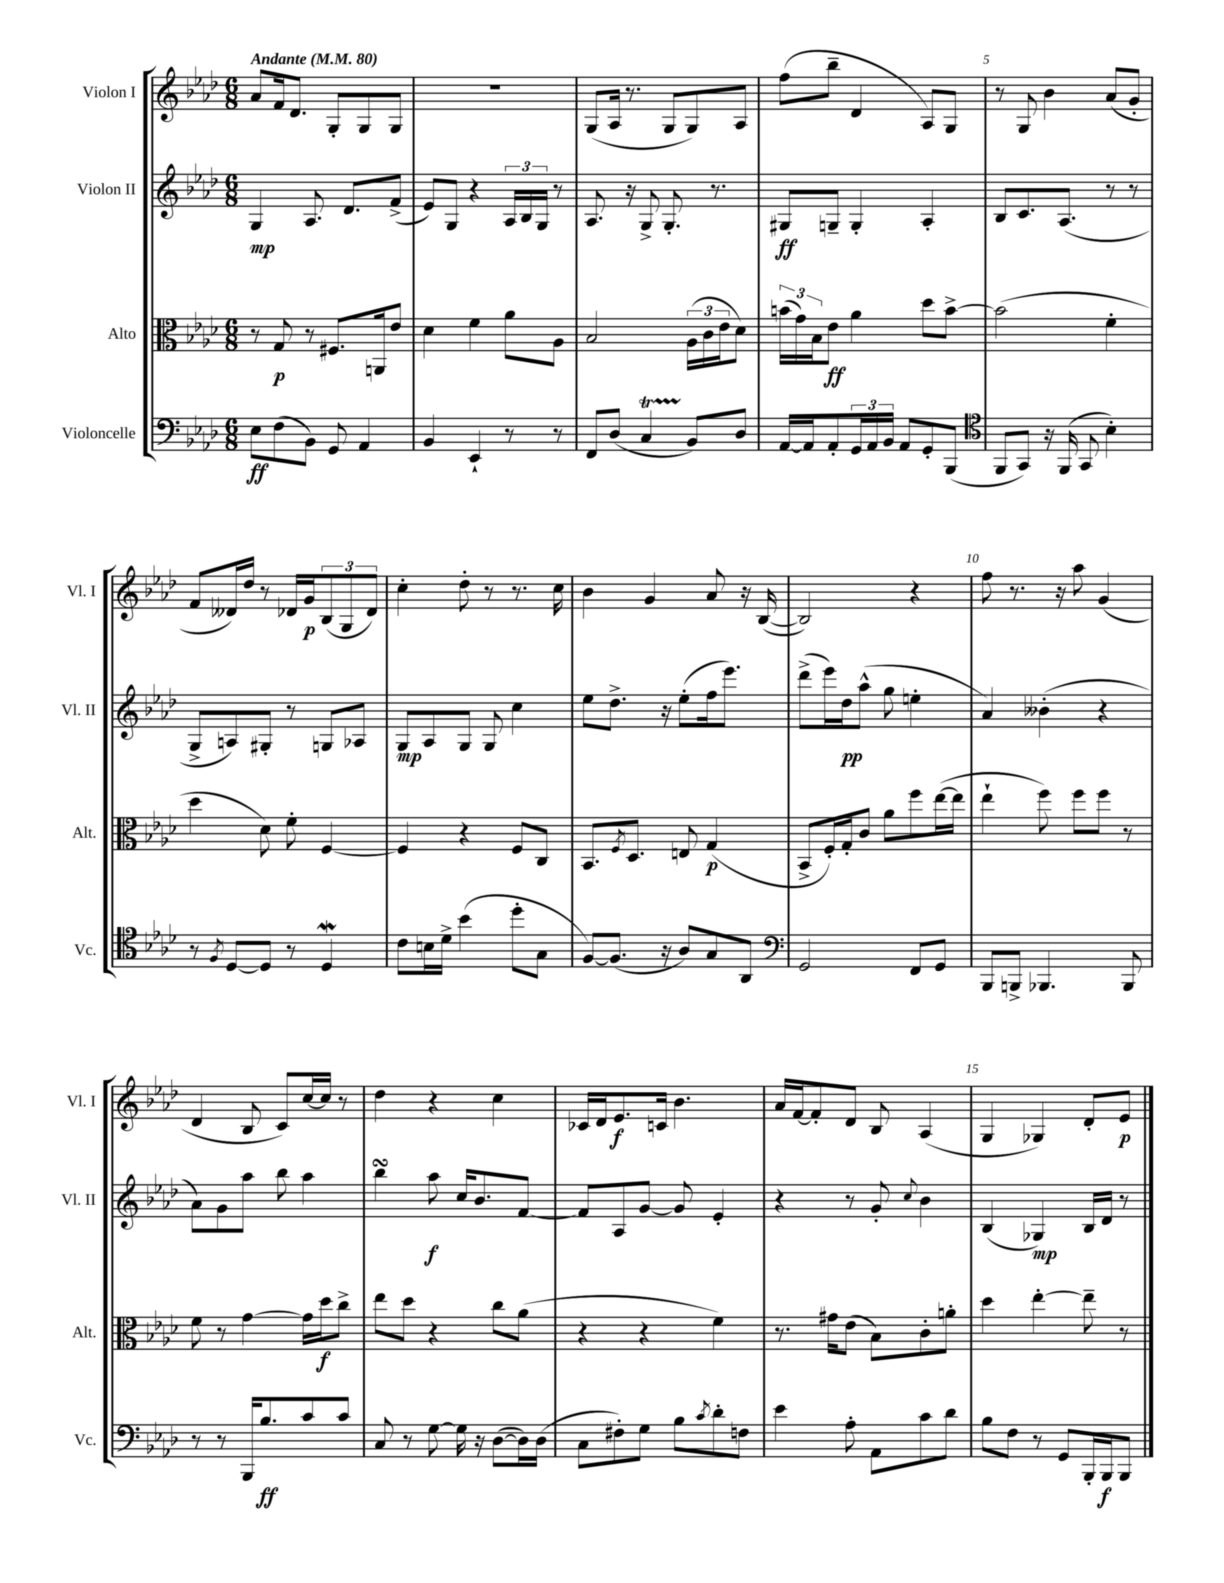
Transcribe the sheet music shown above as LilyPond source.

<<
\new StaffGroup <<
\new Staff = "s0" \with { instrumentName = "Violon I" shortInstrumentName = "Vl. I" } {
    \clef treble \key aes \major \numericTimeSignature \time 6/8 \tempo "Andante" 4 = 80
    aes'8 f'16 des'8. g8-. g8 g8 |
    R2. |
    g8( aes16 r8. g8 g8) aes8 |
    f''8( bes''8-- des'4 aes8) g8 |
    r8 g8 bes'4 aes'8( g'8-. |
    f'8 deses'16) des''16 r8 des'16 g'16\p \tuplet 3/2 { bes8( g8 des'8) } |
    c''4-. des''8-. r8 r8. c''16 |
    bes'4 g'4 aes'8 r16 bes16~( |
    bes2) r4 |
    f''8 r8. r16 aes''8 g'4( |
    des'4 bes8 c'8) c''16~ c''16 r8 |
    des''4 r4 c''4 |
    ces'16 des'16 ees'8.\f c'16 bes'4. |
    aes'16 f'16~ f'8-. des'8 bes8 aes4( |
    g4 ges4) des'8-. ees'8\p \bar "|." |
}
\new Staff = "s1" \with { instrumentName = "Violon II" shortInstrumentName = "Vl. II" } {
    \clef treble \key aes \major \numericTimeSignature \time 6/8
    g4\mp aes8. des'8. f'8->( |
    ees'8) g8 r4 \tuplet 3/2 { aes16 bes16 g16 } r8 |
    aes8. r16 g8-> g8.-. r8. |
    gis8\ff g8-- g4-. aes4-. |
    bes8 c'8. aes8.( r8 r8 |
    g8-> a8) gis8-. r8 g8 aes8 |
    g8\mp aes8 g8 g8 c''4 |
    ees''8 des''8.-> r16 ees''8-.( f''16 ees'''8.) |
    des'''8->( ees'''16) des''16\pp aes''8-^( g''8 e''4-. |
    aes'4) beses'4-.( r4 |
    aes'8) g'8 aes''8 bes''8 aes''4 |
    bes''4\turn aes''8\f c''16 bes'8. f'8~ |
    f'8 aes8 g'8~ g'8 ees'4-. |
    r4 r8 g'8-. \appoggiatura { c''8 } bes'4 |
    bes4( ges4\mp) bes16 des'16 r8 \bar "|." |
}
\new Staff = "s2" \with { instrumentName = "Alto" shortInstrumentName = "Alt." } {
    \clef alto \key aes \major \numericTimeSignature \time 6/8
    r8 g8\p r8 fis8. a,16 ees'8 |
    des'4 f'4 aes'8 aes8 |
    bes2 \tuplet 3/2 { aes16( c'16 ees'16 } des'8) |
    \tuplet 3/2 { b'16( g'16) bes16 } ees'8\ff aes'4 des''8 b'8~-> |
    b'2( f'4-. |
    des''4 des'8) f'8-. f4~ |
    f4 r4 f8 c8 |
    bes,8. \acciaccatura { f8 } des8. e8 g4\p( |
    bes,8-> f16-.) g16-. c'8 aes'8 f''8 ees''16~( ees''16 |
    ees''4-! f''8) f''8 f''8 r8 |
    f'8 r8 g'4~ g'16 des''16\f c''8-> |
    ees''8 des''8 r4 c''8 aes'8( |
    r4 r4 f'4) |
    r8. gis'16 ees'8( bes8) c'8-. a'8-. |
    des''4 ees''4~-. ees''8-- r8 \bar "|." |
}
\new Staff = "s3" \with { instrumentName = "Violoncelle" shortInstrumentName = "Vc." } {
    \clef bass \key aes \major \numericTimeSignature \time 6/8
    ees8\ff f8( bes,8) g,8 aes,4 |
    bes,4 ees,4-! r8 r8 |
    f,8 des8( c4\startTrillSpan bes,8\stopTrillSpan) des8 |
    aes,16~ aes,16 aes,8-. \tuplet 3/2 { g,16 aes,16 bes,16 } aes,8 g,8-. bes,,8( |
    \clef tenor f,8 g,8) r16 f,16( g,8 bes4-.) |
    r8 \acciaccatura { f8 } des8~ des8 r8 des4\mordent |
    c'8 b16 des'16-> bes'4( des''8-. g8 |
    f8~) f8.( r16 aes8) g8 aes,8 |
    \clef bass g,2 f,8 g,8 |
    bes,,8 b,,8-> bes,,4. bes,,8 |
    r8 r8 bes,,16 bes8.\ff c'8 c'8 |
    c8 r8 g8~ g16 r16 des8~( des16) des16( |
    c8 fis8-.) g8 bes8 \acciaccatura { c'8 } des'8-. f8 |
    ees'4 aes8-. aes,8 c'8 des'8 |
    bes8 f8 r8 g,8 bes,,16-. bes,,16\f bes,,8 \bar "|." |
}
>>
>>
\layout { \context { \Score \override BarNumber.break-visibility = ##(#f #t #t) barNumberVisibility = #(every-nth-bar-number-visible 5) } }
